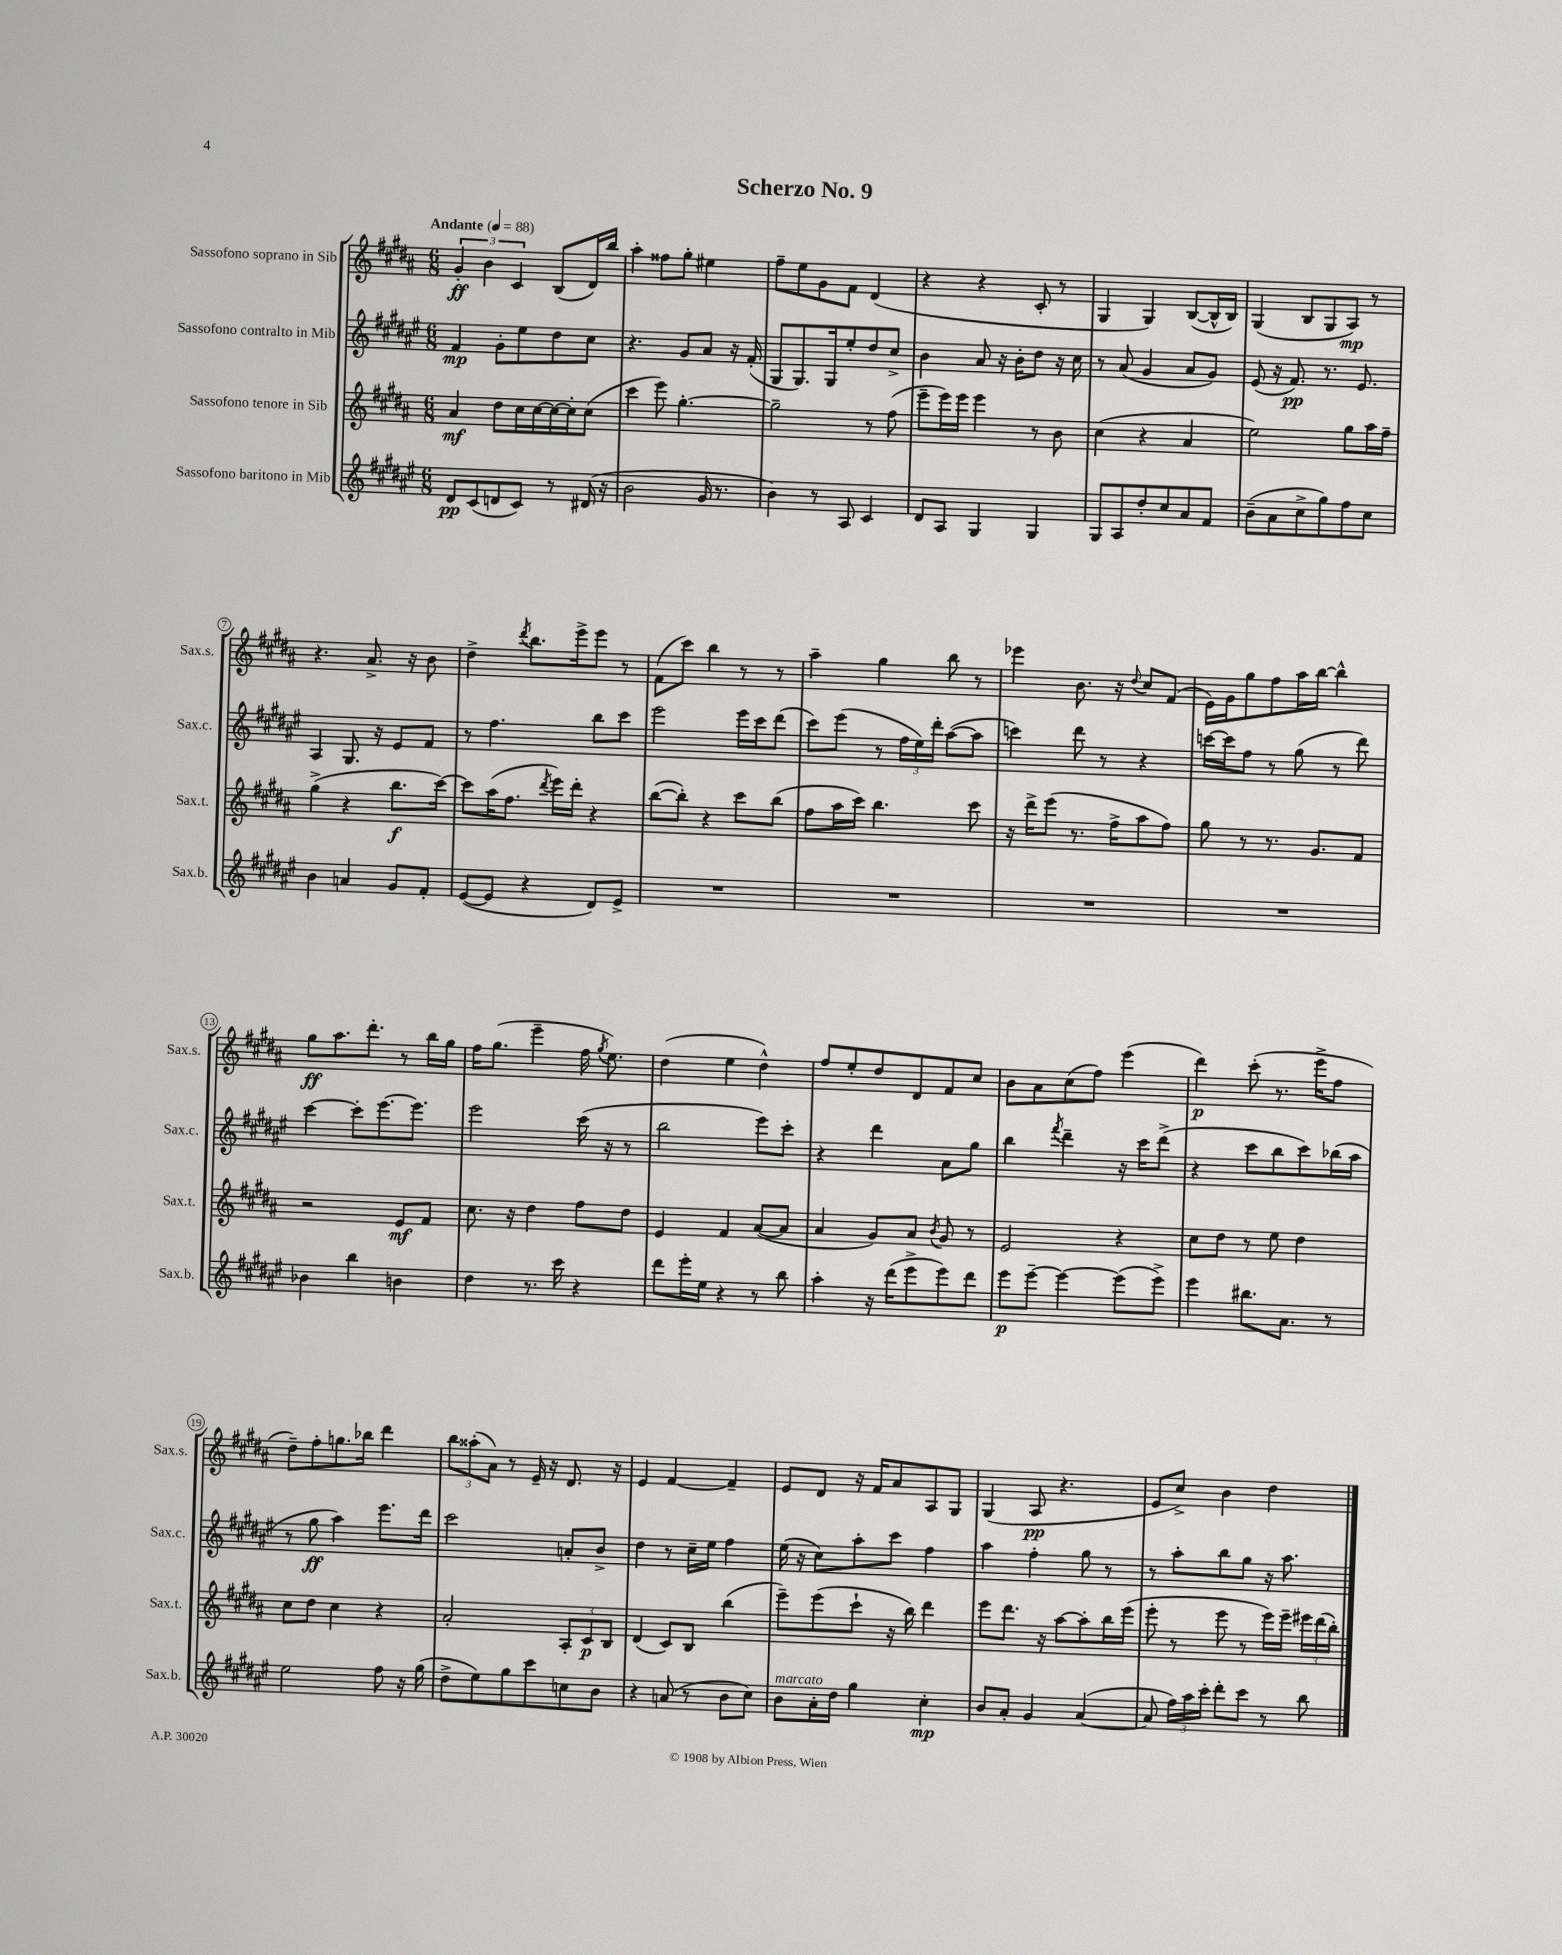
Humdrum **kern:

**kern	**dynam	**kern	**dynam	**kern	**dynam	**kern	**dynam
*part4	*part4	*part3	*part3	*part2	*part2	*part1	*part1
*staff4	*staff4	*staff3	*staff3	*staff2	*staff2	*staff1	*staff1
*I"Sassofono baritono in Mib	*	*I"Sassofono tenore in Sib	*	*I"Sassofono contralto in Mib	*	*I"Sassofono soprano in Sib	*
*I'Sax.b.	*	*I'Sax.t.	*	*I'Sax.c.	*	*I'Sax.s.	*
*clefG2	*	*clefG2	*	*clefG2	*	*clefG2	*
*k[f#c#g#d#a#e#]	*	*k[f#c#g#d#a#]	*	*k[f#c#g#d#a#e#]	*	*k[f#c#g#d#a#]	*
*M6/8	*	*M6/8	*	*M6/8	*	*M6/8	*
*MM88	*	*MM88	*	*MM88	*	*MM88	*
=1	=1	=1	=1	=1	=1	=1	=1
!	!	!	!	!	!	!LO:TX:a:B:t=Andante	!
8d#/L	pp	4a#/	mf	4f#/	mp	6g#'/	ff
(8c#/	.	.	.	.	.	.	.
.	.	.	.	.	.	6b\	.
8dn/	.	8dd#\L	.	8g#'\L	.	.	.
.	.	.	.	.	.	6c#/	.
8c#/J)	.	16cc#\L	.	8ee#\	.	.	.
.	.	[16cc#\	.	.	.	.	.
8r	.	16cc#\_	.	8dd#\	.	(8B/L	.
.	.	16cc#'\J]	.	.	.	.	.
(16d#X/	.	(8cc#\J	.	8cc#\J	.	16d#/L)	.
16r	.	.	.	.	.	16bb/JJ	.
=2	=2	=2	=2	=2	=2	=2	=2
2b\	.	4ccc#\	.	4.r	.	4aa#'\	.
.	.	8eee\)	.	.	.	8ff##X\L	.
.	.	[4.gg#'\	.	8g#/L	.	8gg#'\J	.
16g#/	.	.	.	8a#/J	.	4ee#X\	.
8.r	.	.	.	.	.	.	.
.	.	.	.	16r	.	.	.
.	.	.	.	(16f#'/	.	.	.
=3	=3	=3	=3	=3	=3	=3	=3
4b\)	.	2gg#~\]	.	8G#/L	.	8ff#~\L	.
.	.	.	.	8.G#/)	.	8ee\	.
8r	.	.	.	.	.	8g#\	.
.	.	.	.	16G#/k	.	.	.
8A#/	.	.	.	8ee#'/	.	8f#\J	.
4c#/	.	8r	.	8dd#/	.	(4d#/	.
.	.	(8ff#\	.	8cc#^/J	.	.	.
=4	=4	=4	=4	=4	=4	=4	=4
8d#/L	.	8eee~\L	.	4b\	.	4r	.
8A#/J	.	16eee\L)	.	.	.	.	.
.	.	16eee\JJ	.	.	.	.	.
4G#/	.	4eee\	.	8a#/	.	4r	.
.	.	.	.	16r	.	.	.
.	.	.	.	16b'\KL	.	.	.
4G#/	.	8r	.	8dd#\J	.	8c#'/	.
.	.	8b\	.	16r	.	8r	.
.	.	.	.	16cc#\	.	.	.
=5	=5	=5	=5	=5	=5	=5	=5
8G#/L	.	(4cc#\	.	8r	.	4G#/	.
8A#/	.	.	.	(8a#/	.	.	.
8dd#'/	.	4r	.	4g#/	.	4G#/)	.
8cc#/	.	.	.	.	.	.	.
8a#/	.	4a#/	.	8a#/L	.	([8B/L	.
8f#/J	.	.	.	8g#/J)	.	16B^^/L]	.
.	.	.	.	.	.	16B/JJ)	.
=6	=6	=6	=6	=6	=6	=6	=6
(8b~\L	.	2ee\)	.	(8e#/	.	(4G#/	.
8a#\	.	.	.	16r	.	.	.
.	.	.	.	8.f#/)	pp	.	.
8cc#^\	.	.	.	.	.	8B/L	.
8gg#\)	.	.	.	8.r	.	8G#/	.
8ff#\	.	8gg#\L	.	.	.	8A#/J)	mp
.	.	.	.	8.e#/	.	.	.
8cc#\J	.	16aa#\L	.	.	.	8r	.
.	.	16ff#~\JJ	.	.	.	.	.
!!LO:LB:g=z
=7	=7	=7	=7	=7	=7	=7	=7
4b\	.	(4gg#^\	.	4A#/	.	4.r	.
4an/	.	4r	.	8.G#/	.	.	.
.	.	.	.	.	.	8.a#^/	.
.	.	.	.	16r	.	.	.
8g#/L	.	8.bb\L	f	8e#/L	.	.	.
.	.	.	.	.	.	16r	.
8f#'/J	.	.	.	8f#/J	.	8b\	.
.	.	[16ccc#\Jk)	.	.	.	.	.
=8	=8	=8	=8	=8	=8	=8	=8
([8e#/L	.	8ccc#\L]	.	8r	.	4dd#^\	.
8e#/J]	.	(16aa#\K	.	4.ff#\	.	.	.
.	.	8.ff#\J	.	.	.	.	.
.	.	.	.	.	.	8qddd#/	.
4r	.	.	.	.	.	8.bb\L	.
.	.	8qddd#/	.	.	.	.	.
.	.	16eee\LL)	.	.	.	.	.
.	.	16ddd#'\JJ	.	.	.	16eee^\k	.
8d#/L)	.	4r	.	8bb\L	.	8eee\J	.
8e#^/J	.	.	.	8ccc#\J	.	8r	.
=9	=9	=9	=9	=9	=9	=9	=9
2.r	.	([8bb\L	.	2eee#\	.	(8f#\L	.
.	.	8bb'\J])	.	.	.	8ccc#\J)	.
.	.	4r	.	.	.	4bb\	.
.	.	8ccc#\L	.	16eee#\LL	.	8r	.
.	.	.	.	16ccc#\J	.	.	.
.	.	(8bb\J	.	(8ddd#\J	.	8r	.
=10	=10	=10	=10	=10	=10	=10	=10
2.r	.	8ff#\L	.	8ccc#\L)	.	4aa#~\	.
.	.	16aa#\L	.	(8eee#\J	.	.	.
.	.	16ccc#\JJ)	.	.	.	.	.
.	.	4.bb\	.	8r	.	4gg#\	.
.	.	.	.	24ff#\LL	.	.	.
.	.	.	.	24ee#\)	.	.	.
.	.	.	.	24ddd#'\JJ	.	.	.
.	.	.	.	([8aa#\L	.	8bb\	.
.	.	8ccc#\	.	8aa#\J]	.	8r	.
=11	=11	=11	=11	=11	=11	=11	=11
2.r	.	16r	.	4cccn\)	.	4eee-X\	.
.	.	16ddd#^\KL	.	.	.	.	.
.	.	(8eee\J	.	.	.	.	.
.	.	8.r	.	8ddd#\	.	8.b\	.
.	.	.	.	8r	.	.	.
.	.	16ff#^\KL	.	.	.	16r	.
.	.	.	.	.	.	8qqdd#/	.
.	.	8aa#\	.	4r	.	8cc#/L	.
.	.	8ff#\J)	.	.	.	(8f#/J	.
=12	=12	=12	=12	=12	=12	=12	=12
2.r	.	8gg#\	.	[16cccn\LL	.	16e\LL)	.
.	.	.	.	16ccc\J]	.	16g#\J	.
.	.	8r	.	8ff#\J	.	8gg#\	.
.	.	8.r	.	8r	.	8ff#\	.
.	.	.	.	(8gg#\	.	16aa#\L	.
.	.	8.g#/L	.	.	.	[16bb\JJ	.
.	.	.	.	8r	.	4bb^^\]	.
.	.	8f#/J	.	8ddd#\)	.	.	.
!!LO:LB:g=z
=13	=13	=13	=13	=13	=13	=13	=13
4b-X\	.	2r	.	[4ccc#\	.	8gg#\L	ff
.	.	.	.	.	.	8.aa#\	.
4bb\	.	.	.	8ccc#'\L]	.	.	.
.	.	.	.	.	.	8.ddd#'\J	.
.	.	.	.	[8.eee#\	.	.	.
4bn\	.	8e/L	mf	.	.	8r	.
.	.	.	.	8.eee#\J]	.	.	.
.	.	8f#/J	.	.	.	16bb\LL	.
.	.	.	.	.	.	16gg#\JJ	.
=14	=14	=14	=14	=14	=14	=14	=14
4dd#\	.	8.cc#\	.	2eee#\	.	16ff#\KL	.
.	.	.	.	.	.	(8.gg#\J	.
.	.	16r	.	.	.	.	.
8.r	.	4dd#\	.	.	.	4eee~\	.
16ccc#\	.	.	.	.	.	.	.
4r	.	8ff#\L	.	(16ccc#\	.	16ff#\	.
.	.	.	.	.	.	8qgg#/	.
.	.	.	.	16r	.	8.ee\)	.
.	.	8dd#\J	.	8r	.	.	.
=15	=15	=15	=15	=15	=15	=15	=15
8ddd#\L	.	4e/	.	2bb\	.	(4dd#\	.
16eee#'\L	.	.	.	.	.	.	.
16ee#\JJ	.	.	.	.	.	.	.
4r	.	4f#/	.	.	.	4ee\	.
8r	.	([8a#/L	.	8eee#\L)	.	4dd#^^\)	.
8bb\	.	8a#/J]	.	8ccc#'\J	.	.	.
=16	=16	=16	=16	=16	=16	=16	=16
4aa#'\	.	4a#/	.	4r	.	8ff#/L	.
.	.	.	.	.	.	8ee'/	.
16r	.	8g#/L)	.	4ddd#\	.	8dd#/	.
(16ddd#\KL	.	.	.	.	.	.	.
8eee#^\	.	8a#/J	.	.	.	8d#/	.
.	.	8qb/	.	.	.	.	.
8eee#\)	.	8g#/	.	8a#\L	.	8f#/	.
8ddd#\J	.	8r	.	8gg#\J	.	8cc#/J	.
=17	=17	=17	=17	=17	=17	=17	=17
8eee#\L	p	2e/	.	4bb\	.	8b\L	.
[8eee#~\J	.	.	.	.	.	8a#\	.
.	.	.	.	8qfff#/	.	.	.
4eee#\_	.	.	.	4ddd#~\	.	(8cc#\	.
.	.	.	.	.	.	8ff#\J)	.
(8eee#\L]	.	4r	.	16r	.	(4eee\	.
.	.	.	.	16ccc#\KL	.	.	.
8eee#^\J)	.	.	.	(8ddd#^\J	.	.	.
=18	=18	=18	=18	=18	=18	=18	=18
4eee#\	.	8cc#\L	.	4r	.	4ddd#\)	p
.	.	8dd#\J	.	.	.	.	.
8.bb#X\L	.	8r	.	8ccc#\L	.	(8ccc#'\	.
.	.	8ee\	.	8bb\	.	8.r	.
8.a#\J	.	.	.	.	.	.	.
.	.	4dd#\	.	8ccc#\)	.	.	.
.	.	.	.	.	.	16eee^\KL	.
8r	.	.	.	(16bb-X\L	.	8ff#\J	.
.	.	.	.	16aa#\JJ	.	.	.
!!LO:LB:g=z
=19	=19	=19	=19	=19	=19	=19	=19
2ee#\	.	8cc#\L	.	8r	.	8dd#~\L)	.
.	.	8dd#\J	.	8gg#\	ff	8ff#'\	.
.	.	4cc#\	.	4aa#\)	.	8.ggn\	.
.	.	.	.	.	.	16bb-X\Jk	.
8ff#\	.	4r	.	8.eee#\L	.	4ddd#\	.
16r	.	.	.	.	.	.	.
(16gg#\	.	.	.	16ddd#\Jk	.	.	.
=20	=20	=20	=20	=20	=20	=20	=20
8dd#^\L	.	2a#'/	.	2ccc#\	.	12bb\L	.
.	.	.	.	.	.	(12aa##X'\	.
8ee#\)	.	.	.	.	.	.	.
.	.	.	.	.	.	12a#\J)	.
8gg#\	.	.	.	.	.	8r	.
8ccc#\	.	.	.	.	.	16e~/	.
.	.	.	.	.	.	16r	.
8ccn\	.	12A#'/L	.	8an'/L	.	8.d#/	.
.	.	12c#/	p	.	.	.	.
8b\J	.	.	.	8b^/J	.	.	.
.	.	12B/J	.	.	.	.	.
.	.	.	.	.	.	16r	.
=21	=21	=21	=21	=21	=21	=21	=21
4r	.	(4d#/	.	4dd#\	.	4e/	.
(8an/	.	8c#/L)	.	8r	.	[4f#/	.
8r	.	8B/J	.	16cc#~\LL	.	.	.
.	.	.	.	16ee#\JJ	.	.	.
8b\L	.	(4bb\	.	4ff#\	.	4f#~/]	.
8cc#\J)	.	.	.	.	.	.	.
=22	=22	=22	=22	=22	=22	=22	=22
!LO:TX:a:i:t=marcato	!	!	!	!	!	!	!
8b\L	.	8eee~\L)	.	(16ee#\	.	8e/L	.
.	.	.	.	16r	.	.	.
16a#'\L	.	(8eee\	.	8cc#\L)	.	8d#/J	.
16dd#\JJ	.	.	.	.	.	.	.
4gg#\	.	8ccc#`\J	.	8aa#'\	.	16r	.
.	.	.	.	.	.	16f#/KL	.
.	.	16r	.	8ccc#\J	.	8a#/	.
.	.	16bb\)	.	.	.	.	.
4cc#'\	mp	4ddd#\	.	4ff#\	.	8A#/	.
.	.	.	.	.	.	8G#/J	.
=23	=23	=23	=23	=23	=23	=23	=23
8b/L	.	8eee\L	.	4aa#\	.	(4G#/	.
8a#'/J	.	8.ddd#\J	.	.	.	.	.
4g#/	.	.	.	4ff#'\	.	8A#/	pp
.	.	16r	.	.	.	.	.
.	.	[8aa#\L	.	.	.	4.r	.
([4a#/	.	8aa#'\]	.	8gg#\	.	.	.
.	.	16bb\L	.	8r	.	.	.
.	.	(16eee\JJ	.	.	.	.	.
=24	=24	=24	=24	=24	=24	=24	=24
8a#/]	.	8eee'\	.	8r	.	8e/L	.
24ff#\LL)	.	8r	.	8aa#'\L	.	8cc#^/J)	.
24aa#\	.	.	.	.	.	.	.
24ccc#'\JJ	.	.	.	.	.	.	.
8ddd#'\L	.	8eee\	.	8bb\	.	4b\	.
8ccc#\J	.	8r	.	8gg#\J	.	.	.
8r	.	16eee\LL)	.	16r	.	4dd#\	.
.	.	16eee~\JJ	.	8.aa#\	.	.	.
8bb\	.	24eee#X\LL	.	.	.	.	.
.	.	(24ddd#\	.	.	.	.	.
.	.	24bb'\JJ)	.	.	.	.	.
==	==	==	==	==	==	==	==
*-	*-	*-	*-	*-	*-	*-	*-
